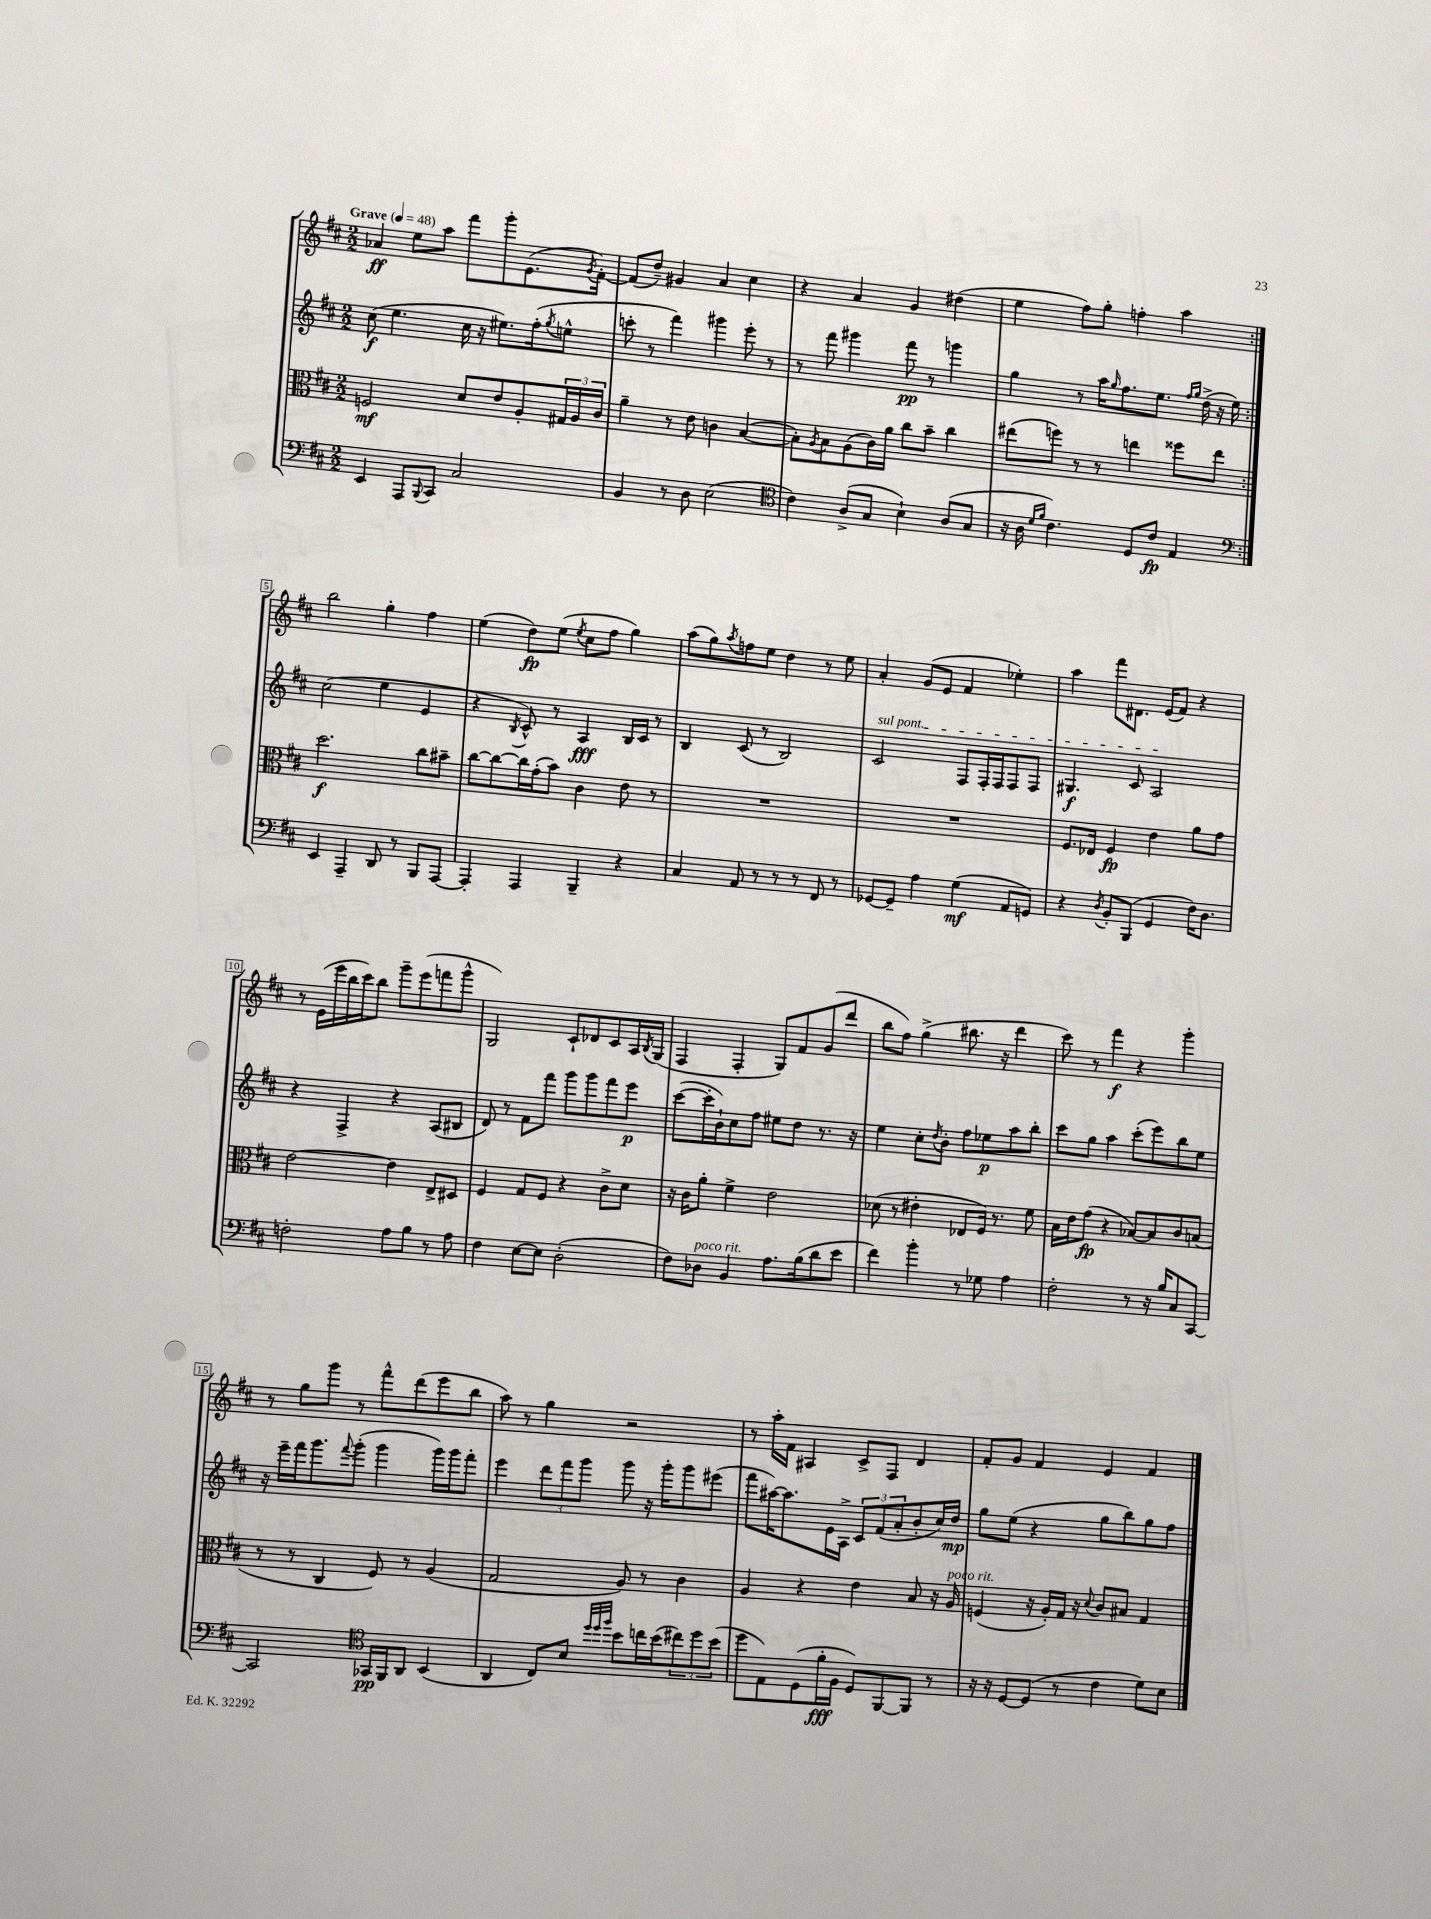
<<
\new StaffGroup <<
\new Staff = "s0" {
    \clef treble \key d \major \numericTimeSignature \time 2/2 \tempo "Grave" 4 = 48
    \repeat volta 2 { aes'4\ff e''8 a''8 fis'''8 g'''8-. e'8.( \acciaccatura { g'8 } fis'16~-.) |
    fis'8( d''8--) gis'4 a'4 cis''4 |
    r4 a'4 g'4 dis''4( |
    e''4 fis''8) g''8-. f''4-. a''4 | }
    b''2 g''4-. fis''4 |
    e''4( d''8\fp) e''8( \acciaccatura { e''8 } cis''8 fis''8 g''4) |
    a''8( g''8) \acciaccatura { a''8 } f''8 e''8 d''4 r8 e''8 |
    a'4-. g'8( e'8 fis'4 ees''4-.) |
    a''4 fis'''8 dis'8. e'16( fis'8) r4 |
    r8 e'16( e'''16 b''16 cis'''16) b''8 g'''8-- e'''8( f'''8 g'''8-^ |
    g2) cis'8-! des'8 cis'8 a16 \acciaccatura { b8 } g16( |
    fis4 fis4-. g8) fis'8 g'8( d'''8 |
    b''8 fis''8) g''4->( bis''8. r16 d'''4 |
    cis'''8) r8 fis'''4\f r4 g'''4-. |
    r8 g''8 g'''8 r8 fis'''8-^ d'''8( e'''8 b''8 |
    a''8) r8 g''4 r2 |
    r8 a''16-. fis'16 ais4 cis'8-> fis8 d'4 |
    fis'8-. g'8 fis'4 e'4 fis'4 \bar "|." |
}
\new Staff = "s1" {
    \clef treble \key d \major \numericTimeSignature \time 2/2
    \repeat volta 2 { cis''8\f( e''4. cis''16 r16 eis''8.) fis''16-.( \acciaccatura { g''8 } e''8-^ |
    c'''8-. r8 fis'''4) gis'''4 e'''8-. r8 |
    r8 fis'''8 gis'''4 fis'''8\pp r8 g'''4 |
    g''4 r8 a''16 \grace { g''16 } fis''8. e''8. \grace { fis''16 g''16 } d''16->( r16 e''16) | }
    cis''2( e''4 e'4 |
    r4 \acciaccatura { b8 } cis'8-^) r8 a4\fff b16 cis'16 r8 |
    b4 cis'8( r8 b2) |
    \once \override TextSpanner.bound-details.left.text = \markup { \italic "sul pont." } cis'2\startTextSpan fis8 fis16-. fis16 fis8 fis8 |
    gis4.\f cis'8 a2\stopTextSpan |
    r4 fis4-> r4 a8( bis8 |
    d'8) r8 fis'8 fis'''8 g'''8 g'''8 fis'''8 e'''8\p |
    cis'''8~( cis'''16-. b'16-!) cis''8 fis''8 eis''8 d''8 r8. r16 |
    e''4 cis''8-. \acciaccatura { d''8 } b'8-. fis''8 ees''8\p a''8 b''8-. |
    cis'''8 g''8 a''4 cis'''8-.( e'''8) b''8 e''8 |
    r16 e'''16-- fis'''16 g'''8. \appoggiatura { fis'''8 } g'''8-.( g'''4 g'''16) g'''16 fis'''8-. |
    e'''4 \tuplet 3/2 { d'''8 fis'''8 g'''8 } g'''8 r16 g'''16-. g'''8 eis'''8( |
    fis'''8 ais''16~) ais''8. e'16 a16-> \tuplet 3/2 { cis'8 fis'8( a'8-. } b'8-. cis''16) d''16\mp |
    g''8 e''8( r4 g''8 b''8) g''8 fis''8 \bar "|." |
}
\new Staff = "s2" {
    \clef alto \key d \major \numericTimeSignature \time 2/2
    \repeat volta 2 { f2\mf d'8 e'8 a8-. \tuplet 3/2 { gis16 a16 cis'16 } |
    a'4-- r8 e'8 c'4 b4~( |
    b8-.) \acciaccatura { a8 } b8 a8( cis'16) a'16 cis''8 b'8-- cis''4 |
    eis''8( f''8) r8 r8 e''4 fisis''8 e''8 | }
    d''2.\f cis''8 bis'8-- |
    cis''8~ cis''8~ cis''16 g'16-.( b'8) cis'4 e'8 r8 |
    R1 |
    R1 |
    fis8. ees16 fis4\fp e'4 a'8 g'8 |
    e'2~ e'4 e8-> dis8 |
    fis4 g8 fis8 r4 cis'8-> d'8 |
    r16 cis'16 a'8-. fis'4-> e'2 |
    des'8( r8 eis'4-. ees8 fis16) r8. fis'8 |
    b16 e'16 g'8\fp( r4 bes8~) bes8 cis'8 b8( |
    r8 r8 cis4 fis8) r8 a4( |
    g2 a8) r8 cis'4 |
    a4 r4 e'4 b8 r16 a16^\markup { \italic "poco rit." } |
    f4( r16 a16-.) g16 r16 \appoggiatura { d'8 } cis'8 bis8 g4 \bar "|." |
}
\new Staff = "s3" {
    \clef bass \key d \major \numericTimeSignature \time 2/2
    \repeat volta 2 { e,4 a,,8 \appoggiatura { b,,8 } cis,8 cis2 |
    b,4 r8 d8 e2( |
    \clef tenor cis'4) a8->( g8 b4-!) a8( g8 |
    r16 a16 \grace { d'16 fis'16 } cis'4.) d8 cis'8\fp e4 | }
    \clef bass e,4 a,,4-- d,8 r8 b,,8 a,,8~ |
    a,,4-. a,,4 b,,4-- r4 |
    cis4 a,8 r8 r8 r8 fis,8 r8 |
    ges,8~ ges,8-- a4 g4\mf( a,8 g,8) |
    r4 \acciaccatura { d8 } b,8-. b,,8( g,4 fis16) d8. |
    f2-. a8 b8 r8 a8 |
    fis4 e8~ e8 d2-.( |
    fis8) des8^\markup { \italic "poco rit." } b,4 a8. b16( d'8 e'8 |
    fis'4) b'4-. r8 ges8 a4 |
    fis2-. r8 r16 b16 cis8 cis,8~ |
    cis,2 \clef tenor ges,16\pp fis,16 a,8 b,4( |
    a,4 cis8) b8 \grace { d''32 d''32 fis''32 } b'8 c''16 b'16( \tuplet 3/2 { cis''8) d''8 b'8( } |
    d''8 e8) d8( fis'16-.\fff fis16 d8) fis,8~ fis,8 r8 |
    r16 r16 d8~ d8( r8 cis'4 d'8) b8 \bar "|." |
}
>>
>>
\layout { \context { \Score \override BarNumber.stencil = #(make-stencil-boxer 0.1 0.3 ly:text-interface::print) } }
